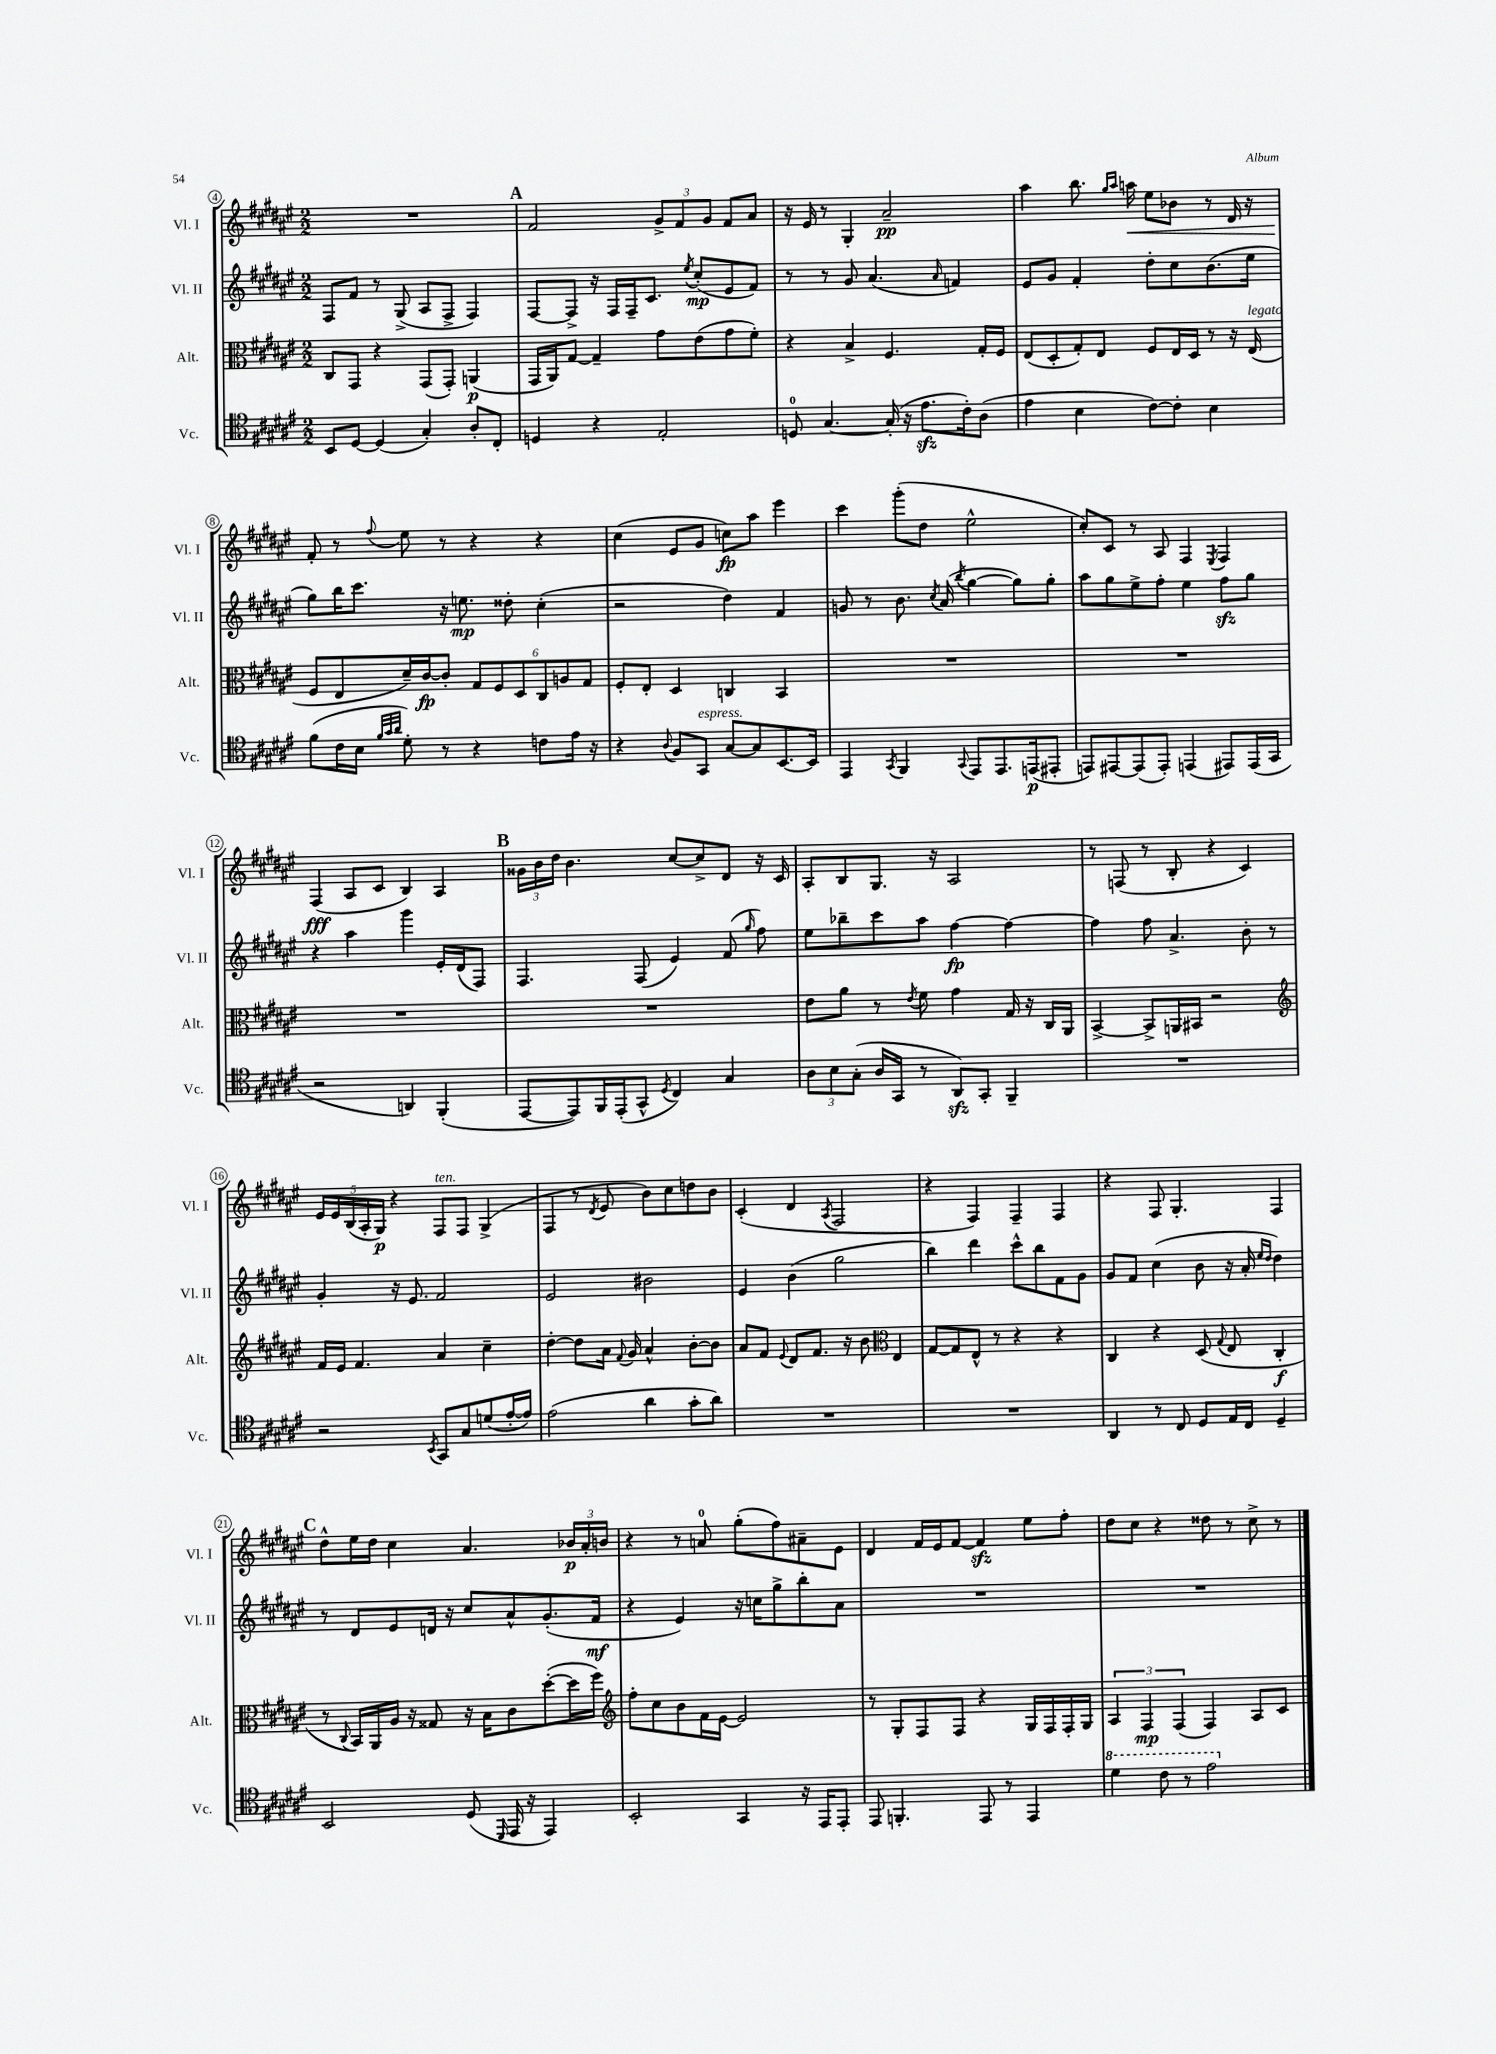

**kern	**kern	**kern	**kern
*staff4	*staff3	*staff2	*staff1
*clefC4	*clefC3	*clefG2	*clefG2
*k[f#c#g#d#a#e#]	*k[f#c#g#d#a#e#]	*k[f#c#g#d#a#e#]	*k[f#c#g#d#a#e#]
*M2/2	*M2/2	*M2/2	*M2/2
8BB/L	8C#/L	8F#/L	1r
[8D#/J	8GG#/J	8f#/J	.
(4D#/]	4r	8r	.
.	.	(8G#^/	.
4G#'/)	(8GG#/L	8A#/L	.
.	8GG#'/J)	8F#^/J	.
8A#'/L	(4AA/	4F#/)	.
8C#'/J	.	.	.
=	=	=	=
4D/	16GG#/LL	[8F#/L	2f#/
.	16AA#/J)	.	.
.	[8G#/J	8F#^/]J	.
4r	4G#~/]	16r	.
.	.	16F#/LL	.
.	.	16F#~/J	.
.	.	8.c#/J	.
2E#'/	8g#\L	.	12g#^/L
.	.	.	12f#/
.	.	8qee#/	.
.	(8e#\	(8cc#'/L	.
.	.	.	12g#/J
.	8g#\	8e#/	8f#/L
.	8f#'\J)	8f#/J)	8a#/J
=	=	=	=
8D/	4r	8r	16r
.	.	.	16e#/
[4.G#/	.	8r	8r
.	4B^/	8g#/	4G#'/
.	.	(4.a#/	.
(16G#'/]	4.F#/	.	2a#~/
16r	.	.	.
8.e#\L	.	.	.
.	.	16qqa#/	.
.	.	4f/)	.
16c#'\k)	.	.	.
(8A#\J	16G#'/LL	.	.
.	16F#/JJ	.	.
=	=	=	=
4e#\	(8E#/L	8e#/L	4aa#\
.	8D#'/	8g#/J	.
4B\	8G#'/)	4f#'/	8.bb\
.	8E#/J	.	.
.	.	.	16qqgg#/LL
.	.	.	16qqaa#/JJ
.	.	.	16aa\
[8c#\L)	8F#/L	8dd#'\L	8ee#\L
8c#'\]J	16E#/L	8cc#\	8b-\J
.	16D#/JJ	.	.
4B\	8r	(8.b\	8r
.	16r	.	16d#/
.	(16E#/	16ee#\Jk	16r
=	=	=	=
(8f#\L	8F#/L	8gg#\L)	8f#'/
16c#\L	8E#/	16bb\K	8r
16B\JJ	.	8.ccc#\J	.
32qqf#/LLL	.	.	.
32qqg#/	.	.	.
32qqa#/JJJ	.	.	8qqff#/
8d#'\)	16d#~/L)	.	8ee#\
.	[16c#/J	.	.
8r	8c#'/]J	16r	8r
.	.	8.ee\	.
4r	12G#/L	.	4r
.	12F#/	.	.
.	.	8dd##'\	.
.	12D#/	.	.
8c\L	12C#/	(4cc#'\	4r
.	12A/	.	.
16e#\Jk	.	.	.
.	12G#/J	.	.
16r	.	.	.
=	=	=	=
4r	8F#'/L	2r	(4cc#\
.	8E#'/J	.	.
8qqA#/	.	.	.
8F#/L	4D#/	.	8e#/L
8GG#/J	.	.	8g#/J
[8G#/L	4C/	4dd#\)	8cc\L)
8G#/]	.	.	8aa#\J
[8.BB/	4BB/	4f#/	4eee#\
16BB/]Jk	.	.	.
=	=	=	=
4EE#/	1r	8g/	4ccc#\
.	.	8r	.
8qGG#/	.	.	.
4FF#/	.	8.b\	(8ggg#'\L
.	.	.	8dd#\J
.	.	8qcc#/	.
.	.	(16a#/	.
8qqGG#/	.	8qbb/	.
8EE#/L	.	[4gg#\	2ee#^^\
8.EE#/	.	.	.
.	.	8gg#\]L)	.
(16EE/k	.	.	.
8EE#'/J	.	8gg#'\J	.
=	=	=	=
8EE/L)	1r	8aa#\L	8cc#'/L)
[8EE#/	.	8gg#\	8c#/J
(8EE#/]	.	8ee#^\	8r
8EE#'/J)	.	8ff#'\J	8A#/
(4EE/	.	4ee#\	4F#/
.	.	.	8qE#/
8EE#/L)	.	8ff#\L	4F#/
(16EE#/L	.	8gg#\J	.
16GG#/JJ	.	.	.
=	=	=	=
2r	1r	4r	(4F#/
.	.	4aa#\	8A#/L
.	.	.	8c#/J
4AA/)	.	4ggg#\	4B/)
(4FF#'/	.	16e#'/LL	4A#/
.	.	(16d#/J	.
.	.	8F#/J)	.
=	=	=	=
[8EE#/L	1r	4.F#/	24g##\LL
.	.	.	24b\
.	.	.	24dd#\JJ
8EE#/])	.	.	4.b\
16FF#/L	.	.	.
(16EE#'/J	.	.	.
8GG#^^/J	.	(8F#/	.
8qD#/	.	.	.
4C#/)	.	4e#/)	[8cc#/L
.	.	.	8cc#^/]
4G#/	.	(8f#/	8d#/J
.	.	16qqgg#/	.
.	.	8ff#\)	16r
.	.	.	16c#/
=	=	=	=
12A#\L	8e#\L	8ee#\L	8A#'/L
12B\	.	.	.
.	8a#\J	8bb-~\	8B/
(12G#'\J	.	.	.
16A#/LL	8r	8ccc#\	8.G#/J
16GG#/JJ	.	.	.
.	8qe#/	.	.
8r	8f#\	8aa#\J	.
.	.	.	16r
8AA#/L)	4g#\	[4ff#\	2A#/
8GG#'/J	.	.	.
4FF#~/	16G#/	4ff#\_	.
.	16r	.	.
.	16C#/LL	.	.
.	16AA#/JJ	.	.
=	=	=	=
1r	[4BB^/	4ff#\]	8r
.	.	.	(8F/
.	8BB^/]L	8ff#\	8r
.	16AA/L	4.a#^/	8B'/
.	16BB#/JJ	.	.
.	2r	.	4r
.	.	8b'\	4c#/)
.	.	8r	.
=	=	=	=
*	*clefG2	*	*
2r	16f#/LL	4g#'/	20e#/LL
.	.	.	20e#/
.	16e#/JJ	.	.
.	.	.	(20B/
.	4.f#/	.	.
.	.	.	20A#'/
.	.	.	20G#/JJ)
.	.	16r	4r
.	.	8.e#/	.
8qBB/	.	.	.
8GG#/L	4a#/	2f#/	8F#/L
8G#/	.	.	8F#/J
(8d/	4cc#~\	.	(4G#^/
[16e#'/L	.	.	.
16e#/]JJ)	.	.	.
=	=	=	=
(2e#\	[4dd#'\	2e#/	4F#/
.	8dd#\]L	.	8r
.	.	.	8qd#/
.	16a#\Jk	.	8e#/
.	8qqf#/	.	.
.	16g#/	.	.
4a#\	4a#^^/	2b#\	8b\L)
.	.	.	8cc#\
8g#'\L	[8b'\L	.	8dd\
8a#\J)	8b\]J	.	8b\J
=	=	=	=
1r	8a#/L	4e#/	(4c#'/
.	8f#/J	.	.
.	8qqe#/	.	.
.	8d#/L	(4b\	4d#/
.	8.f#/J	.	.
.	.	.	8qA#/
.	.	2gg#\	2F#/
.	16r	.	.
.	8b\	.	.
*	*clefC3	*	*
.	4E#/	.	.
=	=	=	=
1r	[8G#/L	4bb\)	4r
.	8G#/]	.	.
.	8E#^^/J	4ddd#\	4F#/)
.	8r	.	.
.	4r	8ccc#^^\L	4F#~/
.	.	8bb\	.
.	4r	8f#\	4F#/
.	.	8g#\J	.
=	=	=	=
4AA#/	4C#/	8g#/L	4r
.	.	8f#/J	.
8r	4r	(4cc#\	8F#/
8C#/	.	.	4.G#'/
8D#/L	(8D#/	8b\	.
.	8qqG#/	.	.
16E#/L	8E#/	16r	.
16C#/JJ	.	16a#'/	.
.	.	16qqee#/LL	.
.	.	16qqdd#/JJ	.
4D#~/	4C#'/	4dd#\)	4F#/
=	=	=	=
2BB/	8r	8r	8dd#^^\L
.	8qqC#/	.	.
.	16BB/LL)	8d#/L	16ee#\L
.	16AA#/	.	16dd#\JJ
.	16A#/JJ	8e#/	4cc#\
.	16r	.	.
.	8G##/	16d/Jk	.
.	.	16r	.
(8D#/	16r	8cc#/L	4.a#/
.	16B\LK	.	.
16qqDD#/	.	.	.
16EE#/	8c#\	8a#^^/	.
16r	.	.	.
4EE#/)	([8dd#'\	(8.g#'/	.
.	16dd#\]L	.	24b-/LL
.	.	.	24a#'/
.	16ff#\JJ)	16f#/Jk	.
.	.	.	24b/JJ
=	=	=	=
*	*clefG2	*	*
2BB'/	8ff#'\L	4r	4r
.	8cc#\	.	.
.	8b\	4e#/)	8r
.	16f#\L	.	8a/
.	[16e#\JJ	.	.
4GG#/	2e#/]	16r	(8gg#'\L
.	.	16cc\LK	.
.	.	8gg#^\	8ff#\)
16r	.	8bb'\	8a#~\
16EE#/LK	.	.	.
8EE#'/J	.	8a#\J	8e#\J
=	=	=	=
8EE#/	8r	1r	4d#/
4.FF'/	8G#'/L	.	.
.	8F#/	.	16f#/LL
.	.	.	16e#/J
.	8F#/J	.	[8f#/J
8EE#/	4r	.	4f#/]
8r	.	.	.
4EE#/	16G#/LL	.	8ee#\L
.	16F#/	.	.
.	16F#'/	.	8ff#'\J
.	16G#/JJ	.	.
=	=	=	=
4dd#\	6A#/	1r	8dd#\L
.	.	.	8cc#\J
.	6F#/	.	.
8cc#\	.	.	4r
.	(6F#/	.	.
8r	.	.	.
2ee#\	4F#/)	.	8dd##\
.	.	.	8r
.	8A#/L	.	8cc#^\
.	8c#/J	.	8r
==	==	==	==
*-	*-	*-	*-
